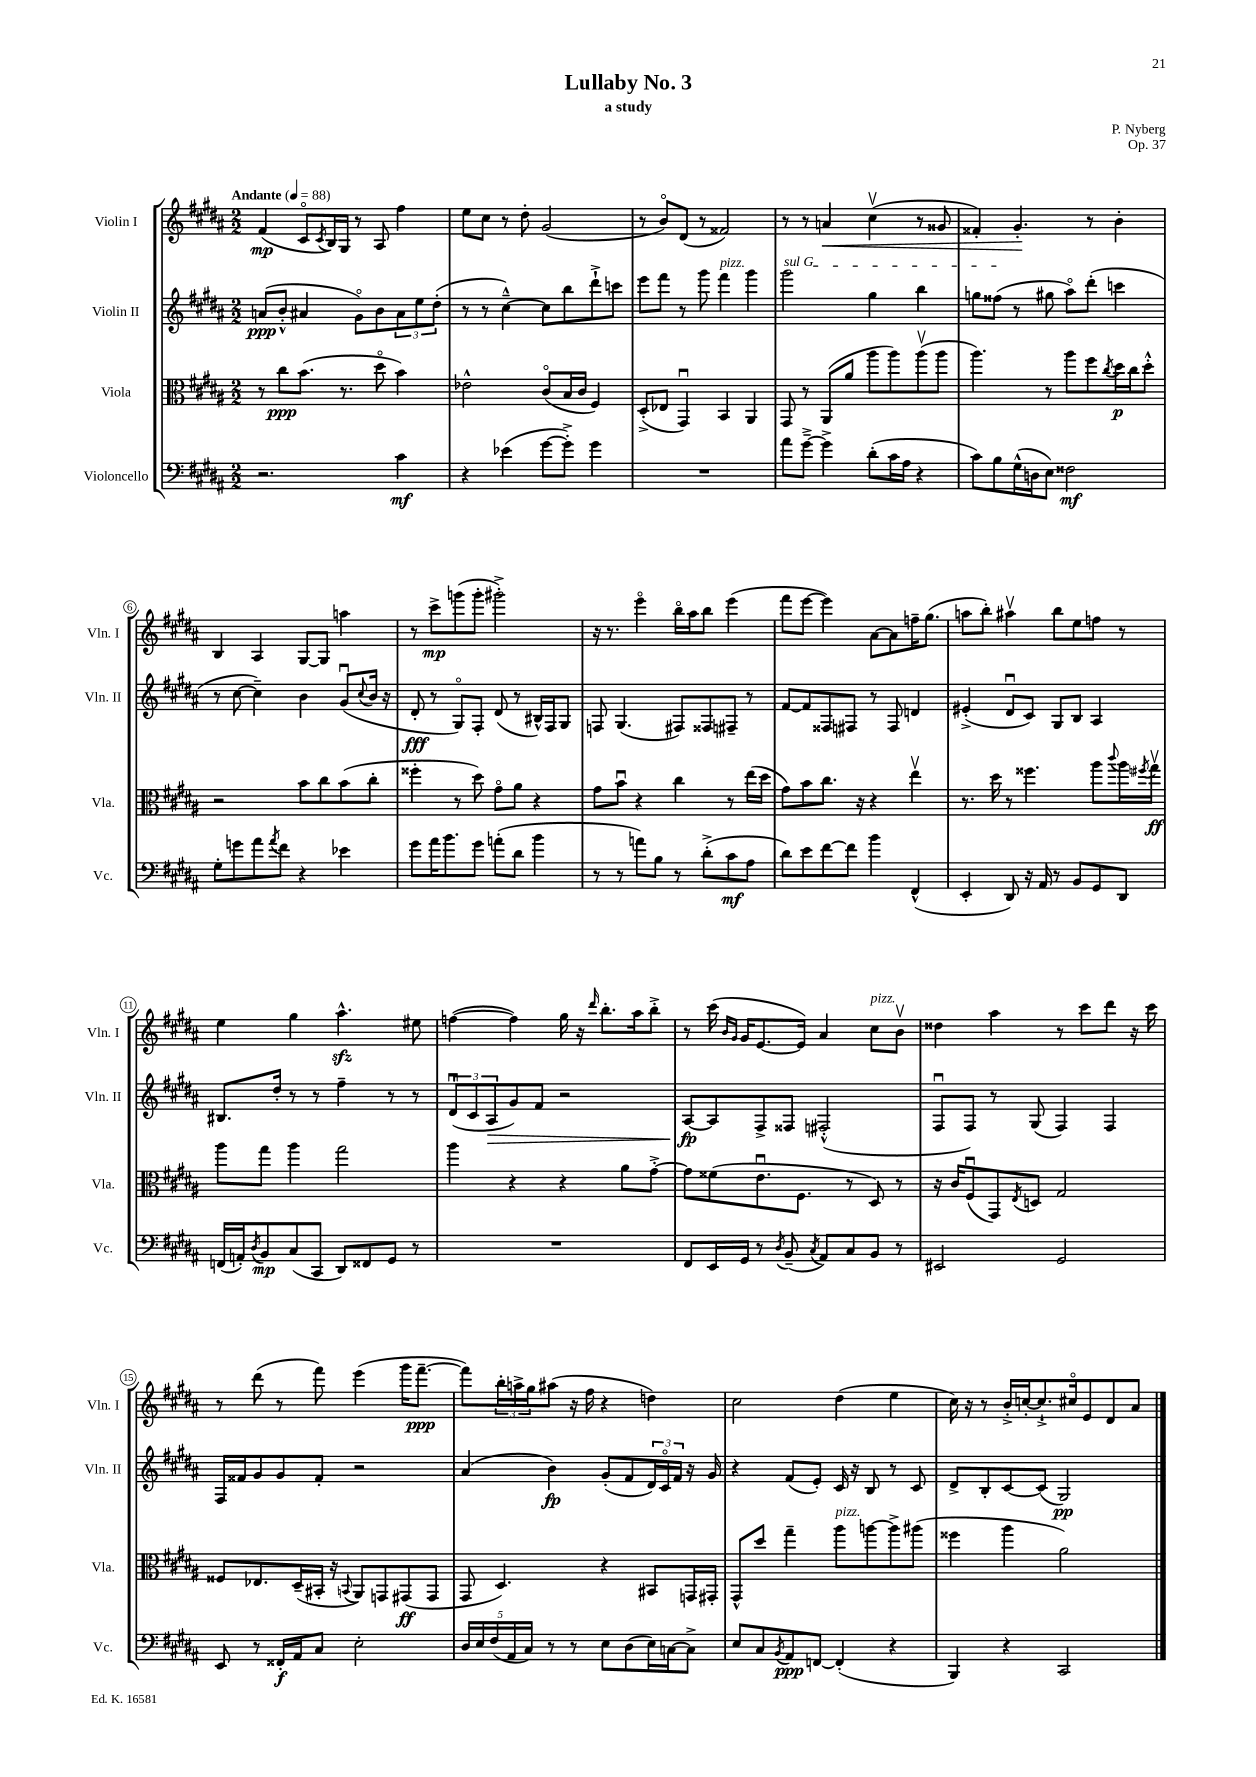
\header { title = "Lullaby No. 3" composer = "P. Nyberg" subtitle = "a study" opus = "Op. 37" }
<<
\new StaffGroup <<
\new Staff = "s0" \with { instrumentName = "Violin I" shortInstrumentName = "Vln. I" } {
    \clef treble \key b \major \numericTimeSignature \time 2/2 \tempo "Andante" 4 = 88
    fis'4\mp( cis'8\flageolet \acciaccatura { cis'8 } b16) gis16 r8 ais8 fis''4 |
    e''8 cis''8 r8 dis''8-. gis'2( |
    r8 b'8\flageolet) dis'8( r8 fisis'2) |
    r8 r8 a'4\< cis''4\upbow( r8 gisis'8 |
    fisis'4-.) gis'4.-.\! r8 b'4-. |
    b4 ais4 gis8~ gis8 a''4 |
    r8 cis'''8->\mp g'''8( g'''8-. gis'''2-.->) |
    r16 r8. e'''4\flageolet b''16\flageolet ais''16 b''8 e'''4( |
    fis'''8 e'''8~ e'''4) ais'8~ ais'8 f''16-- gis''8.( |
    a''8 b''8-.) ais''4\upbow b''8 e''8 f''8 r8 |
    e''4 gis''4 ais''4.-^\sfz eis''8 |
    f''4~( f''4) gis''16 r16 \grace { dis'''16 } b''8.-. ais''16 b''8-.-> |
    r8 cis'''16( \grace { b'16 gis'16 } gis'16 e'8.~ e'16) ais'4 cis''8^\markup { \italic "pizz." } b'8\upbow |
    disis''4 ais''4 r8 cis'''8 dis'''8 r16 cis'''16 |
    r8 dis'''8( r8 fis'''8) e'''4( gis'''16 fis'''8.~--\ppp |
    fis'''8) \tuplet 3/2 { b''16-. a''16-> gis''16 } ais''8( r16 fis''16 r4 d''4) |
    cis''2 dis''4( e''4 |
    cis''16) r16 r8 b'16-.-> c''16~-. c''8.-!-> cis''16\flageolet e'8 dis'8 ais'8 \bar "|." |
}
\new Staff = "s1" \with { instrumentName = "Violin II" shortInstrumentName = "Vln. II" } {
    \clef treble \key b \major \numericTimeSignature \time 2/2
    a'8\ppp( b'8-.-^ ais'4 gis'8\flageolet) b'8 \tuplet 3/2 { ais'8 e''8 dis''8-.( } |
    r8 r8 cis''4~---^) cis''8 b''8 dis'''8-!-> c'''8 |
    e'''8 fis'''8 r8 gis'''8 fis'''4^\markup { \italic "pizz." } gis'''4 |
    \once \override TextSpanner.bound-details.left.text = \markup { \italic "sul G" } gis'''2\startTextSpan gis''4 b''4 |
    g''8 fisis''8\stopTextSpan( r8 gis''8 ais''8\flageolet) dis'''8-.( c'''4 |
    r8 cis''8~ cis''4--) b'4 gis'8\downbow( \appoggiatura { cis''8 } b'16 r16 |
    dis'8-.\fff r8 gis8\flageolet) fis8-. dis'8( r8 bis16-^) fis16 gis8 |
    f8 gis4.( fis8) fisis8 fis8-- r8 |
    fis'8~ fis'8 fisis8 fis8 r8 fis8 d'4 |
    eis'4-.->( dis'8\downbow cis'8) gis8 b8 ais4 |
    bis8. dis''16-. r8 r8 fis''4-- r8 r8 |
    \tuplet 3/2 { dis'8\downbow( cis'8 ais8\> } gis'8) fis'8 r2 |
    ais8~\fp\! ais8 fis8-> fisis8 fis2-.-^( |
    fis8\downbow fis8) r8 gis8( fis4) fis4 |
    fis16 fisis'16 gis'8 gis'8 fisis'8-. r2 |
    ais'4( b'4\fp) gis'8-.( fis'8 \tuplet 3/2 { dis'16) cis'16\flageolet fis'16 } r16 gis'16 |
    r4 fis'8( e'8-.) cis'16 r16 b8 r8 cis'8 |
    dis'8-> b8-. cis'8~ cis'8( gis2\pp) \bar "|." |
}
\new Staff = "s2" \with { instrumentName = "Viola" shortInstrumentName = "Vla." } {
    \clef alto \key b \major \numericTimeSignature \time 2/2
    r8 cis''8\ppp b'8.( r8. dis''8\flageolet b'4) |
    ees'2-^ cis'8\flageolet( b16 cis'16 fis4) |
    dis8-.->( ees8 gis,4\downbow) b,4 ais,4 |
    gis,8 r8 ais,8( ais'8 ais''8 ais''8) ais''8\upbow( ais''8 |
    ais''4.) r8 ais''8 fis''8 \acciaccatura { cis''8 } dis''16\p cis''16 dis''8-.-^ |
    r2 b'8 cis''8 b'8( cis''8-. |
    fisis''4-. r8 dis''8) gis'8\flageolet ais'8 r4 |
    gis'8 b'8\downbow r4 cis''4 r8 e''16( dis''16 |
    gis'8) b'8 cis''8. r16 r4 e''4\upbow |
    r8. dis''16 r8 fisis''4. ais''8 \appoggiatura { cis'''8 } ais''16 \acciaccatura { fis''8 } gis''16\upbow\ff |
    ais''8 gis''8 ais''4 gis''2 |
    ais''4 r4 r4 ais'8 gis'8~-.-> |
    gis'8 fisis'8( e'8.\downbow fis8. r8 dis8) r8 |
    r16 cis'16 fis8\downbow( gis,8) \acciaccatura { e8 } d8 gis2 |
    fisis8 ees8. dis16--( bis,16-. r16 \appoggiatura { b,8 } ais,8) g,8 gis,8\ff( gis,8 |
    gis,8 dis4.) r4 bis,8 g,16 gis,16-. |
    gis,8-^ dis''8 gis''4-- ais''8^\markup { \italic "pizz." } a''8~ a''8-> ais''8( |
    fisis''4 ais''4 ais'2) \bar "|." |
}
\new Staff = "s3" \with { instrumentName = "Violoncello" shortInstrumentName = "Vc." } {
    \clef bass \key b \major \numericTimeSignature \time 2/2
    r2. cis'4\mf |
    r4 ees'4( gis'8~ gis'8-.->) gis'4 |
    R1 |
    ais'8 gis'8~---> gis'4-> dis'8-.( cis'16 ais16 r4 |
    cis'8) b8 gis16-^( d16 e8) fisis2\mf |
    gis8-. g'8 ais'8 \acciaccatura { ais'8 } fis'8 r4 ees'4 |
    gis'8 ais'16 b'8. gis'8 a'8-.( dis'8 b'4 |
    r8 r8 a'8) b8 r8 dis'8-.->( cis'8\mf ais8 |
    dis'8) e'8 fis'8~ fis'8 b'4 fis,4-^( |
    e,4-. dis,8) r16 ais,16 r8 b,8 gis,8 dis,8 |
    f,16( a,16-.) \acciaccatura { dis8 } b,8\mp cis8( cis,8 dis,8) fisis,8 gis,8 r8 |
    R1 |
    fis,8 e,16 gis,16 r8 \acciaccatura { dis8 } b,8--( \acciaccatura { cis8 } ais,8) cis8 b,8 r8 |
    eis,2 gis,2 |
    e,8 r8 fisis,16-.\f ais,16 cis8 e2-. |
    \tuplet 5/4 { dis16 e16 fis16( ais,16 cis16) } r8 r8 e8 dis8( e16) c16~ c8-> |
    e8 cis8 \acciaccatura { b,8 } ais,8\ppp f,8~ f,4-.( r4 |
    b,,4) r4 cis,2 \bar "|." |
}
>>
>>
\layout { \context { \Score \override BarNumber.stencil = #(make-stencil-circler 0.1 0.3 ly:text-interface::print) } }
